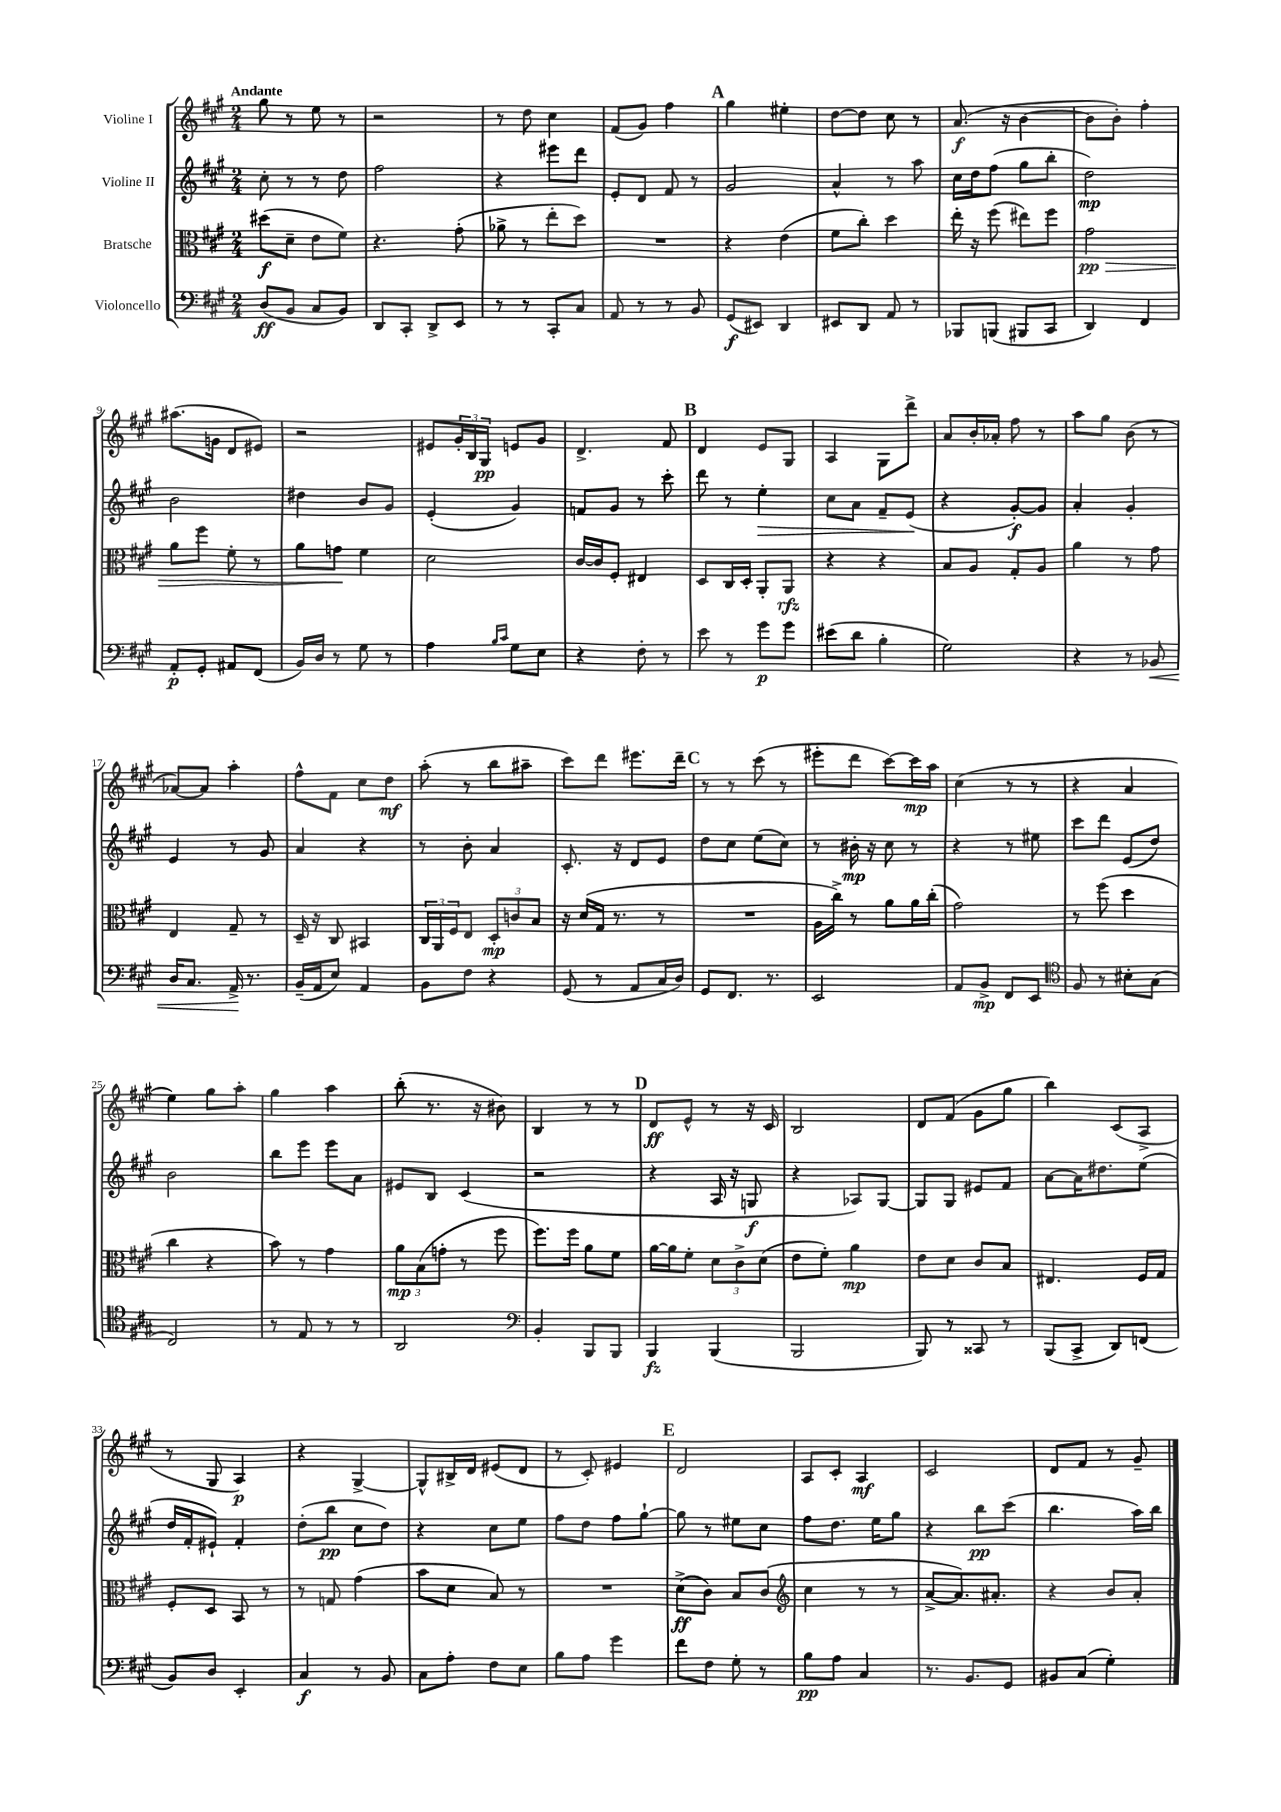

**kern	**dynam	**kern	**dynam	**kern	**dynam	**kern	**dynam
*part4	*part4	*part3	*part3	*part2	*part2	*part1	*part1
*staff4	*staff4	*staff3	*staff3	*staff2	*staff2	*staff1	*staff1
*I"Violoncello	*	*I"Bratsche	*	*I"Violine II	*	*I"Violine I	*
*clefF4	*	*clefC3	*	*clefG2	*	*clefG2	*
*k[f#c#g#]	*	*k[f#c#g#]	*	*k[f#c#g#]	*	*k[f#c#g#]	*
*M2/4	*	*M2/4	*	*M2/4	*	*M2/4	*
=1	=1	=1	=1	=1	=1	=1	=1
!	!	!	!	!	!	!LO:TX:a:B:t=Andante	!
(8D/L	ff	(8dd#X\L	f	8cc#'\	.	8gg#\	.
8BB/J	.	8d~\J	.	8r	.	8r	.
8C#/L	.	8e\L	.	8r	.	8ee\	.
8BB/J)	.	8f#\J)	.	8dd\	.	8r	.
=2	=2	=2	=2	=2	=2	=2	=2
8DD/L	.	4.r	.	2ff#\	.	2r	.
8CC#'/J	.	.	.	.	.	.	.
8DD^/L	.	.	.	.	.	.	.
8EE/J	.	(8g#'\	.	.	.	.	.
=3	=3	=3	=3	=3	=3	=3	=3
8r	.	8a-X^\	.	4r	.	8r	.
8r	.	8r	.	.	.	8dd\	.
8CC#'/L	.	8ee'\L	.	8eee#X\L	.	4cc#\	.
8C#/J	.	8dd\J)	.	8ddd\J	.	.	.
=4	=4	=4	=4	=4	=4	=4	=4
8AA/	.	2r	.	8e'/L	.	(8f#/L	.
8r	.	.	.	8d/J	.	8g#/J)	.
8r	.	.	.	8f#/	.	4ff#\	.
8BB/	.	.	.	8r	.	.	.
!!LO:REH:place=s1:t=A
=5	=5	=5	=5	=5	=5	=5	=5
(8GG#/L	f	4r	.	2g#/	.	4gg#\	.
8EE#X/J)	.	.	.	.	.	.	.
4DD/	.	(4e\	.	.	.	4ee#X'\	.
=6	=6	=6	=6	=6	=6	=6	=6
8EE#X/L	.	8f#\L	.	4a^^/	.	[8dd\L	.
8DD/J	.	8cc#'\J)	.	.	.	8dd\J]	.
8AA/	.	4dd\	.	8r	.	8cc#\	.
8r	.	.	.	8aa\	.	8r	.
=7	=7	=7	=7	=7	=7	=7	=7
8BBB-X/L	.	16ee'\	.	16cc#\LL	.	(8.a/	f
.	.	16r	.	16dd\J	.	.	.
(8BBBn/J	.	(8ff#\	.	(8ff#\J	.	.	.
.	.	.	.	.	.	16r	.
8BBB#X/L	.	8ee#X\L)	.	8gg#\L	.	[4b\	.
8CC#/J	.	8ff#\J	.	8bb'\J	.	.	.
=8	=8	=8	=8	=8	=8	=8	=8
!	!	!	!LO:HP:b	!	!	!	!
4DD/)	.	2g#\	> pp	2dd\)	mp	8b\L]	.
.	.	.	.	.	.	8b'\J)	.
4FF#/	.	.	.	.	.	4ff#'\	.
!!LO:LB:g=z
=9	=9	=9	=9	=9	=9	=9	=9
8AA'/L	p	8a\L	.	2b\	.	(8.aa#X\L	.
8GG#'/J	.	8ff#\J	.	.	.	.	.
.	.	.	.	.	.	16gn\Jk	.
8AA#X/L	.	8f#'\	.	.	.	8d/L	.
(8FF#/J	.	8r	.	.	.	8e#X/J)	.
=10	=10	=10	=10	=10	=10	=10	=10
16BB/LL)	.	8a\L	.	4dd#X\	.	2r	.
16D/JJ	.	.	.	.	.	.	.
8r	.	8gn\J	.	.	.	.	.
8G#\	.	4f#\	]	8b/L	.	.	.
8r	.	.	.	8g#/J	.	.	.
=11	=11	=11	=11	=11	=11	=11	=11
4A\	.	2d\	.	(4e'/	.	8e#X/L	.
.	.	.	.	.	.	24g#'/L	.
.	.	.	.	.	.	24B/	.
.	.	.	.	.	.	24G#/JJ	pp
16qqB/LL	.	.	.	.	.	.	.
16qqc#/JJ	.	.	.	.	.	.	.
8G#\L	.	.	.	4g#/)	.	8en/L	.
8E\J	.	.	.	.	.	8g#/J	.
=12	=12	=12	=12	=12	=12	=12	=12
4r	.	[16c#/LL	.	8fn/L	.	4.d^/	.
.	.	16c#/J]	.	.	.	.	.
.	.	8F#'/J	.	8g#/J	.	.	.
8F#'\	.	4E#X/	.	8r	.	.	.
8r	.	.	.	8ccc#'\	.	8f#/	.
!!LO:REH:place=s1:t=B
=13	=13	=13	=13	=13	=13	=13	=13
8e\	.	8D/L	.	8ddd\	.	4d/	.
8r	.	16C#/L	.	8r	.	.	.
.	.	16D'/JJ	.	.	.	.	.
!	!	!	!	!	!LO:HP:b	!	!
8g#\L	p	8AA'/L	.	4ee'\	>	8e/L	.
8g#\J	.	8AA/J	rfz	.	.	8G#/J	.
=14	=14	=14	=14	=14	=14	=14	=14
(8e#X\L	.	4r	.	8cc#\L	.	4A/	.
8d\J	.	.	.	8a\J	.	.	.
4B'\	.	4r	.	8f#~/L	.	8G#\L	.
.	.	.	.	(8e/J	.	8ddd^\J	.
.	.	.	.	.	]	.	.
=15	=15	=15	=15	=15	=15	=15	=15
2G#\)	.	8B/L	.	4r	.	8a/L	.
.	.	8A/J	.	.	.	16b'/L	.
.	.	.	.	.	.	16a-X'/JJ	.
.	.	8G#'/L	.	[8g#'/L)	f	8ff#\	.
.	.	8A/J	.	8g#/J]	.	8r	.
=16	=16	=16	=16	=16	=16	=16	=16
4r	.	4a\	.	4a'/	.	8aa\L	.
.	.	.	.	.	.	8gg#\J	.
8r	.	8r	.	4g#'/	.	(8b\	.
!	!LO:HP:b	!	!	!	!	!	!
8BB-X/	<	8g#\	.	.	.	8r	.
!!LO:LB:g=z
=17	=17	=17	=17	=17	=17	=17	=17
16D/KL	.	4E/	.	4e/	.	[8a-X/L)	.
8.C#/J	.	.	.	.	.	.	.
.	.	.	.	.	.	8a-/J]	.
16AA^/	.	8G#~/	.	8r	.	4aa'\	.
8.r	[	.	.	.	.	.	.
.	.	8r	.	8g#/	.	.	.
=18	=18	=18	=18	=18	=18	=18	=18
(16BB~/LL	.	16D~/	.	4a/	.	8ff#^^\L	.
16AA/J	.	16r	.	.	.	.	.
8E/J)	.	8C#/	.	.	.	8f#\J	.
4AA/	.	4BB#X/	.	4r	.	8cc#\L	.
.	.	.	.	.	.	8dd\J	mf
=19	=19	=19	=19	=19	=19	=19	=19
8BB\L	.	24C#/LL	.	8r	.	(8aa'\	.
.	.	24AA/	.	.	.	.	.
.	.	24F#/J	.	.	.	.	.
8F#\J	.	8E/J	.	8b'\	.	8r	.
4r	.	12D'/L	mp	4a/	.	8bb\L	.
.	.	12cn/	.	.	.	.	.
.	.	.	.	.	.	8aa#X~\J	.
.	.	12B/J	.	.	.	.	.
=20	=20	=20	=20	=20	=20	=20	=20
(8GG#/	.	16r	.	8.c#'/	.	8ccc#\L)	.
.	.	(16d/LL	.	.	.	.	.
8r	.	16G#/JJ	.	.	.	8ddd\J	.
.	.	8.r	.	16r	.	.	.
8AA/L	.	.	.	8d/L	.	8.eee#X\L	.
16C#/L	.	8r	.	8e/J	.	.	.
16D/JJ)	.	.	.	.	.	16ddd~\Jk	.
!!LO:REH:place=s1:t=C
=21	=21	=21	=21	=21	=21	=21	=21
8GG#/L	.	2r	.	8dd\L	.	8r	.
8.FF#/J	.	.	.	8cc#\J	.	8r	.
.	.	.	.	(8ee\L	.	(8ccc#\	.
8.r	.	.	.	.	.	.	.
.	.	.	.	8cc#\J)	.	8r	.
=22	=22	=22	=22	=22	=22	=22	=22
2EE/	.	16A\LL	.	8r	.	8eee#X'\L	.
.	.	16cc#^\JJ)	.	.	.	.	.
.	.	8r	.	16b#X'\	mp	8ddd\J	.
.	.	.	.	16r	.	.	.
.	.	8a\L	.	8cc#\	.	[8ccc#\L)	.
.	.	16a\L	.	8r	.	16ccc#\L]	mp
.	.	(16cc#'\JJ	.	.	.	16aa\JJ	.
=23	=23	=23	=23	=23	=23	=23	=23
8AA/L	.	2g#\)	.	4r	.	(4cc#\	.
8BB^/J	mp	.	.	.	.	.	.
8FF#/L	.	.	.	8r	.	8r	.
8EE/J	.	.	.	8ee#X\	.	8r	.
=24	=24	=24	=24	=24	=24	=24	=24
*clefC4	*	*	*	*	*	*	*
8F#/	.	8r	.	8ccc#\L	.	4r	.
8r	.	(8ff#\	.	8ddd\J	.	.	.
8B#X'\L	.	4dd\	.	(8e/L	.	4a/	.
(8G#\J	.	.	.	8dd/J)	.	.	.
!!LO:LB:g=z
=25	=25	=25	=25	=25	=25	=25	=25
2C#/)	.	4cc#\	.	2b\	.	4ee\)	.
.	.	4r	.	.	.	8gg#\L	.
.	.	.	.	.	.	8aa'\J	.
=26	=26	=26	=26	=26	=26	=26	=26
8r	.	8b\)	.	8bb\L	.	4gg#\	.
8E/	.	8r	.	8eee\J	.	.	.
8r	.	4g#\	.	8eee\L	.	4aa\	.
8r	.	.	.	8a\J	.	.	.
=27	=27	=27	=27	=27	=27	=27	=27
2AA/	.	12a\L	mp	8e#X/L	.	(8bb'\	.
.	.	(12B\	.	.	.	.	.
.	.	.	.	8B/J	.	8.r	.
.	.	12gn'\J	.	.	.	.	.
.	.	8r	.	(4c#/	.	.	.
.	.	.	.	.	.	16r	.
.	.	8ff#\	.	.	.	8b#X\)	.
=28	=28	=28	=28	=28	=28	=28	=28
*clefF4	*	*	*	*	*	*	*
4BB'/	.	8.ff#\L)	.	2r	.	4B/	.
.	.	16ff#\Jk	.	.	.	.	.
8BBB/L	.	8a\L	.	.	.	8r	.
8BBB/J	.	8f#\J	.	.	.	8r	.
!!LO:REH:place=s1:t=D
=29	=29	=29	=29	=29	=29	=29	=29
4BBB/	fz	[16a\LL	.	4r	.	8d/L	ff
.	.	16a\J]	.	.	.	.	.
.	.	8f#'\J	.	.	.	8e^^/J	.
(4BBB/	.	12d\L	.	16A/	.	8r	.
.	.	.	.	16r	.	.	.
.	.	12c#^\	.	.	.	.	.
.	.	.	.	8Gn/	f	16r	.
.	.	(12d\J	.	.	.	.	.
.	.	.	.	.	.	16c#/	.
=30	=30	=30	=30	=30	=30	=30	=30
2BBB/	.	8e\L	.	4r	.	2B/	.
.	.	8f#'\J)	.	.	.	.	.
.	.	4a\	mp	8A-X/L)	.	.	.
.	.	.	.	[8G#/J	.	.	.
=31	=31	=31	=31	=31	=31	=31	=31
8BBB/)	.	8e\L	.	8G#/L]	.	8d/L	.
8r	.	8d\J	.	8G#/J	.	(8f#/J	.
8CC##X/	.	8c#/L	.	8e#X/L	.	8g#\L	.
8r	.	8B/J	.	8f#/J	.	8gg#\J	.
=32	=32	=32	=32	=32	=32	=32	=32
(8BBB/L	.	4.E#X/	.	[8a\L	.	4bb\)	.
8CC#^/J	.	.	.	16a\K]	.	.	.
.	.	.	.	8.dd#X\	.	.	.
8DD/L)	.	.	.	.	.	(8c#/L	.
(8FFn/J	.	16F#/LL	.	(8ee\J	.	8A^/J	.
.	.	16G#/JJ	.	.	.	.	.
!!LO:LB:g=z
=33	=33	=33	=33	=33	=33	=33	=33
8BB/L)	.	8F#'/L	.	16dd/LL	.	8r	.
.	.	.	.	16f#'/J	.	.	.
8D/J	.	8D/J	.	8e#X`/J)	.	8G#/	.
4EE'/	.	8BB/	.	4f#'/	.	4A/)	p
.	.	8r	.	.	.	.	.
=34	=34	=34	=34	=34	=34	=34	=34
4C#/	f	8r	.	(8dd'\L	.	4r	.
.	.	8Gn/	.	8bb\J	pp	.	.
8r	.	(4g#\	.	8cc#\L	.	[4G#^/	.
8BB/	.	.	.	8dd\J)	.	.	.
=35	=35	=35	=35	=35	=35	=35	=35
8C#\L	.	8b\L	.	4r	.	8G#^^/L]	.
8A'\J	.	8d\J	.	.	.	16B#X^/L	.
.	.	.	.	.	.	16d/JJ	.
8F#\L	.	8B/)	.	8cc#\L	.	(8e#X/L	.
8E\J	.	8r	.	8ee\J	.	8d/J	.
=36	=36	=36	=36	=36	=36	=36	=36
8B\L	.	2r	.	8ff#\L	.	8r	.
8A\J	.	.	.	8dd\J	.	8c#'/)	.
4g#\	.	.	.	8ff#\L	.	4e#X/	.
.	.	.	.	[8gg#`\J	.	.	.
!!LO:REH:place=s1:t=E
=37	=37	=37	=37	=37	=37	=37	=37
8f#\L	.	(8d^\L	ff	8gg#\]	.	2d/	.
8F#\J	.	8c#\J)	.	8r	.	.	.
8G#'\	.	8B/L	.	8ee#X\L	.	.	.
8r	.	(8c#/J	.	8cc#\J	.	.	.
=38	=38	=38	=38	=38	=38	=38	=38
*	*	*clefG2	*	*	*	*	*
8B\L	pp	4cc#\	.	8ff#\L	.	8A/L	.
8A\J	.	.	.	8.dd\J	.	8c#'/J	.
4C#/	.	8r	.	.	.	4A/	mf
.	.	.	.	16ee\KL	.	.	.
.	.	8r	.	8gg#\J	.	.	.
=39	=39	=39	=39	=39	=39	=39	=39
8.r	.	[8a^/L	.	4r	.	2c#/	.
.	.	8.a/])	.	.	.	.	.
8.BB/L	.	.	.	.	.	.	.
.	.	.	.	8bb\L	pp	.	.
.	.	8.a#X'/J	.	.	.	.	.
8GG#/J	.	.	.	(8ccc#\J	.	.	.
=40	=40	=40	=40	=40	=40	=40	=40
8BB#X/L	.	4r	.	4.bb\	.	8d/L	.
(8C#/J	.	.	.	.	.	8f#/J	.
4G#'\)	.	8b/L	.	.	.	8r	.
.	.	8a'/J	.	16aa\LL)	.	8g#~/	.
.	.	.	.	16bb\JJ	.	.	.
==	==	==	==	==	==	==	==
*-	*-	*-	*-	*-	*-	*-	*-
